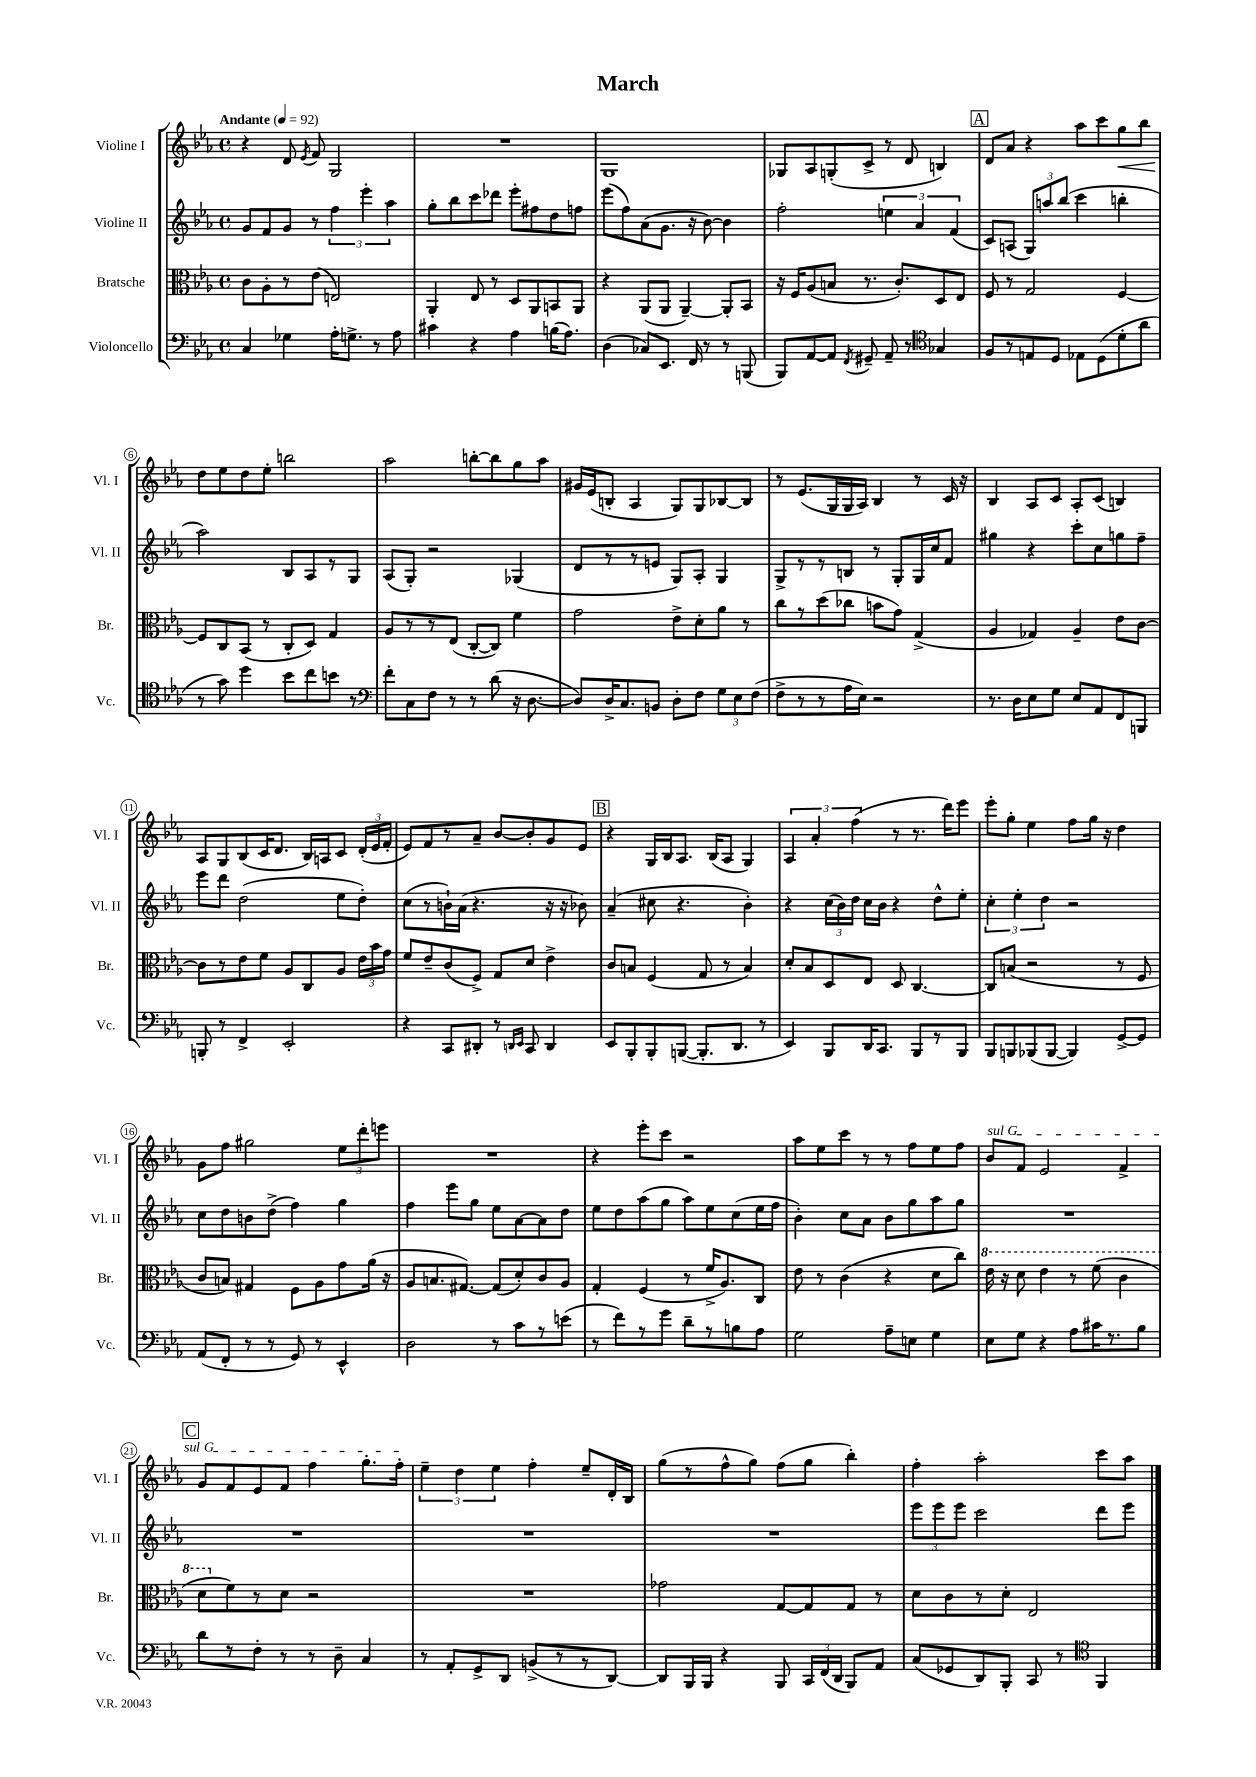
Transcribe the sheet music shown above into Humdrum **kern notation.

**kern	**kern	**kern	**kern	**dynam
*part4	*part3	*part2	*part1	*part1
*staff4	*staff3	*staff2	*staff1	*staff1
*I"Violoncello	*I"Bratsche	*I"Violine II	*I"Violine I	*
*I'Vc.	*I'Br.	*I'Vl. II	*I'Vl. I	*
*clefF4	*clefC3	*clefG2	*clefG2	*
*k[b-e-a-]	*k[b-e-a-]	*k[b-e-a-]	*k[b-e-a-]	*
*M4/4	*M4/4	*M4/4	*M4/4	*
*met(c)	*met(c)	*met(c)	*met(c)	*
*MM92	*MM92	*MM92	*MM92	*
=1	=1	=1	=1	=1
!	!	!	!LO:TX:a:B:t=Andante	!
4C/	8c\L	8g/L	4r	.
.	8A-'\	8f/	.	.
4G-X\	8r	8g/J	8d/	.
.	.	.	8qe-/	.
.	(8e-\J	8r	8f/	.
16A-'\KL	2En/)	6ff\	2G/	.
8.Gn^\J	.	.	.	.
.	.	6eee-'\	.	.
8r	.	.	.	.
.	.	6aa-\	.	.
8A-\	.	.	.	.
=2	=2	=2	=2	=2
4c#X\	4AA-'/	8gg'\L	1r	.
.	.	8bb-\	.	.
4r	8E-/	8ccc\	.	.
.	8r	8ddd-X\J	.	.
4A-\	8D/L	8eee-'\L	.	.
.	8AA-/	8ff#X\	.	.
(16Bn\KL	8BBn/	8dd\	.	.
8.A-\J)	.	.	.	.
.	8AA-/J	8ffn\J	.	.
=3	=3	=3	=3	=3
(4D\	4r	(8eee-\L	1G	.
.	.	8ff\)	.	.
8C-X/L)	(8AA-/L	(8a-\	.	.
8.EE-/J	8AA-/J	8.g\J	.	.
.	[4AA-~/)	.	.	.
16FF/	.	16r	.	.
8r	.	[8b-\)	.	.
8r	8AA-'/L]	4b-\]	.	.
(8BBBn/	8BB-/J	.	.	.
=4	=4	=4	=4	=4
8BBB-/L)	16r	2ff'\	8G-X/L	.
.	16F/KL	.	.	.
[8AA-/	(8A-/	.	8A-/	.
8AA-/J]	8Bn/J	.	(8Gn'/	.
8qFF/	.	.	.	.
8GG#X~/	8.r	.	8c^/J	.
8AA-~/	.	6een\	8r	.
.	8.c'/L)	.	.	.
8r	.	.	8d/	.
.	.	6a-/	.	.
*clefC4	*	*	*	*
4G-X/	8D/	.	4Bn/)	.
.	.	(6f/	.	.
.	8E-/J	.	.	.
!!LO:REH:place=s1:t=A
=5	=5	=5	=5	=5
8F/L	8F/	8c/L)	8d/L	.
8r	8r	(8An/J	8a-/J	.
8En/	2G/	12G/L)	4r	.
.	.	12aan/	.	.
8D/J	.	.	.	.
.	.	(12bb-/J	.	.
8E-X\L	.	4ccc\	8aa-\L	.
(8D\	.	.	8ccc\	.
!	!	!	!	!LO:HP:b
8d'\	[4F/	4bbn'\	8gg\	<
8a-\J	.	.	8bb-\J	.
!!LO:LB:g=z
=6	=6	=6	=6	=6
8r	8F/L]	2aa-\)	8dd\L	.
8g\)	8C/	.	8ee-\	[
4dd\	(8BB-/J	.	8dd\	.
.	8r	.	8ee-'\J	.
8b-\L	8C'/L	8B-/L	2bbn\	.
8cc\	8D/J)	8A-/	.	.
8bn\J	4G/	8r	.	.
8r	.	8G/J	.	.
=7	=7	=7	=7	=7
*clefF4	*	*	*	*
8f'\L	8A-/L	(8A-/L	2aa-\	.
8C\	8r	8G'/J)	.	.
8F\J	8r	2r	.	.
8r	(8E-/J	.	.	.
8r	[8C'/L	.	[8bbn'\L	.
(8d\	8C/J])	.	8bb\]	.
16r	4f\	(4G-X/	8gg\	.
[8.D\	.	.	.	.
.	.	.	8aa-\J	.
=8	=8	=8	=8	=8
8D/L])	2g\	8d/L	16g#X/LL	.
.	.	.	(16e-/J	.
16D^/K	.	8r	8Bn'/J	.
8.C/	.	.	.	.
.	.	8r	4A-/	.
8BBn/J	.	8en/J	.	.
8D'\L	8e-^\L	8G/L)	8G/L)	.
8F\J	8d'\	8A-'/J	8G/	.
12G\L	8a-\J	4G/	[8B-X/	.
12E-\	.	.	.	.
.	8r	.	8B-/J]	.
(12F\J	.	.	.	.
=9	=9	=9	=9	=9
8F^\L	8cc\L	8G^/L	8r	.
8r	8r	8r	(8.e-/L	.
8r	(8dd\	8r	.	.
.	.	.	16G/L	.
16A-\L	8cc-X\J	8Bn/J	16G/	.
16E-\JJ)	.	.	16A-/JJ)	.
2r	8bn\L	8r	4B-/	.
.	8g\J)	8G'/L	.	.
.	(4G^/	16G/L	8r	.
.	.	16cc/J	.	.
.	.	8f/J	16c/	.
.	.	.	16r	.
=10	=10	=10	=10	=10
8.r	4A-/	4gg#X\	4B-/	.
16D\KL	.	.	.	.
8E-\	4G-X/)	4r	8A-/L	.
8G\J	.	.	8c/J	.
8E-/L	4A-~/	8ccc'\L	8A-'/L	.
8AA-/	.	8cc\	(8c/J	.
8FF/	8e-\L	8ggn\	4Bn/)	.
8BBBn/J	[8c\J	8ff~\J	.	.
!!LO:LB:g=z
=11	=11	=11	=11	=11
8BBBn'/	8c\L]	8eee-\L	8A-/L	.
8r	8r	8ddd\J	8G/	.
4FF^/	8e-\	(2dd\	(8B-/	.
.	8f\J	.	16c/K	.
.	.	.	8.d/J	.
2EE-'/	8A-/L	.	.	.
.	8C/	.	16B-/LL)	.
.	.	.	16An/J	.
.	8A-/J	8ee-\L	8c/J	.
.	24e-\LL	8dd'\J)	(24d'/LL	.
.	24b-\	.	24e-/	.
.	24g\JJ	.	24f'/JJ	.
=12	=12	=12	=12	=12
4r	8f/L	(8cc\L	8e-/L)	.
.	8e-~/	8r	8f/	.
8CC/L	(8c/	16bn`\L)	8r	.
.	.	(16a-\JJ	.	.
8DD#X'/J	8F^/J)	4.r	8a-~/J	.
8r	8G/L	.	[8b-/L	.
16qqDDn/LL	.	.	.	.
16qqEE-/JJ	.	.	.	.
8CC/	8d/J	.	8b-'/]	.
4DD/	4e-^\	16r	8g/	.
.	.	16r	.	.
.	.	8b-X\)	8e-/J	.
!!LO:REH:place=s1:t=B
=13	=13	=13	=13	=13
8EE-/L	8c/L	(4a-~/	4r	.
8BBB-'/	8Bn/J	.	.	.
8BBB-'/	(4F/	8cc#X\	16G/LL	.
.	.	.	16B-/J	.
([8BBBn/J	.	4.r	8.A-/J	.
8.BBB'/L]	8G/	.	.	.
.	.	.	(16B-/KL	.
.	8r	.	8A-/J	.
8.DD/J	.	.	.	.
.	4B/)	4b-'\)	4G/)	.
8r	.	.	.	.
=14	=14	=14	=14	=14
4EE-/)	8d'/L	4r	6A-/	.
.	8B-/	.	.	.
.	.	.	6a-'/	.
8BBB-/L	8D/	(24cc\LL	.	.
.	.	24b-\)	.	.
.	.	24dd\JJ	(6ff\	.
16DD/K	8E-/J	16cc\LL	.	.
8.CC/J	.	16b-\JJ	.	.
.	8D/	4r	8r	.
8BBB-/L	[4.C/	.	8.r	.
8r	.	8dd^^\L	.	.
.	.	.	16ddd\KL)	.
8BBB-/J	.	8ee-'\J	8eee-\J	.
=15	=15	=15	=15	=15
8BBB-/L	8C/L]	6cc'\	8eee-'\L	.
8BBBn/	(8Bn/J	.	8gg'\J	.
.	.	6ee-'\	.	.
(8BBB-X/	2r	.	4ee-\	.
.	.	6dd\	.	.
[8BBB-/J	.	.	.	.
4BBB-/])	.	2r	8ff\L	.
.	.	.	16gg\Jk	.
.	.	.	16r	.
[8GG^/L	8r	.	4dd\	.
8GG/J]	8F/	.	.	.
!!LO:LB:g=z
=16	=16	=16	=16	=16
(8AA-/L	8c/L	8cc\L	8g\L	.
8FF'/J	8Bn/J)	8dd\	8ff\J	.
8r	4G#X/	8bn\	2gg#X\	.
8r	.	(8dd^\J	.	.
8GG/)	8F\L	4ff\)	.	.
8r	8A-\	.	.	.
4EE-^^/	8g\	4gg\	12ee-\L	.
.	.	.	12ddd'\	.
.	(16a-\Jk	.	.	.
.	.	.	12eeen\J	.
.	16r	.	.	.
=17	=17	=17	=17	=17
2D\	8A-/L	4ff\	1r	.
.	8.Bn/	.	.	.
.	.	8eee-\L	.	.
.	[8.G#X/J)	.	.	.
.	.	8gg\J	.	.
8r	(8G#/L]	8ee-\L	.	.
8c\L	8d'/)	[8a-\	.	.
8r	8c/	8a-\]	.	.
(8en\J	8A-/J	8dd\J	.	.
=18	=18	=18	=18	=18
8r	4G'/	8ee-\L	4r	.
8f\L)	.	8dd\	.	.
8r	(4F/	(8aa-\	8eee-'\L	.
8g\J	.	8gg\J	8ccc\J	.
8d~\L	8r	8aa-\L)	2r	.
8r	16f^/KL	8ee-\	.	.
.	8.A-/)	.	.	.
8Bn\	.	(8cc\	.	.
8A-\J	8C/J	16ee-\L	.	.
.	.	16ff\JJ	.	.
=19	=19	=19	=19	=19
2G\	8e-\	4b-'\)	8aa-\L	.
.	8r	.	8ee-\	.
.	(4c\	8cc\L	8ccc\J	.
.	.	8a-\J	8r	.
8A-~\L	4r	8b-\L	8r	.
8En\J	.	8gg\	8ff\L	.
4G\	8d\L	8aa-\	8ee-\	.
.	8cc\J)	8gg\J	8ff\J	.
=20	=20	=20	=20	=20
*	*8va	*	*	*
!	!	!	!LO:TX:a:i:t=sul G	!
8E-\L	16ee-\	1r	8b-/L	.
.	16r	.	.	.
8G\J	8dd\	.	8f/J	.
4r	4ee-\	.	2e-/	.
8A-\L	8r	.	.	.
16c#X\K	(8ff\	.	.	.
8.r	.	.	.	.
.	4cc\	.	4f^/	.
8B-\J	.	.	.	.
!!LO:LB:g=z
!!LO:REH:place=s1:t=C
=21	=21	=21	=21	=21
8d\L	8dd\L	1r	8g/L	.
*	*X8va	*	*	*
8r	8f\)	.	8f/	.
8F'\J	8r	.	8e-/	.
8r	8d\J	.	8f/J	.
8r	2r	.	4ff\	.
8D~\	.	.	.	.
4C/	.	.	8.gg'\L	.
.	.	.	16ff'\Jk	.
=22	=22	=22	=22	=22
8r	1r	1r	6ee-~\	.
8AA-'/L	.	.	.	.
.	.	.	6dd\	.
8GG^/	.	.	.	.
.	.	.	6ee-\	.
8DD/J	.	.	.	.
(8BBn^/L	.	.	4ff'\	.
8r	.	.	.	.
8r	.	.	8ee-~/L	.
[8DD/J)	.	.	16d'/L	.
.	.	.	16B-/JJ	.
=23	=23	=23	=23	=23
8DD/L]	2g-X\	1r	(8gg\L	.
16BBB-/L	.	.	8r	.
16BBB-/JJ	.	.	.	.
4r	.	.	8ff^^\	.
.	.	.	8gg\J)	.
8BBB-/	[8G/L	.	(8ff\L	.
24CC/LL	8G/]	.	8gg\J	.
(24FF/	.	.	.	.
24DD/JJ	.	.	.	.
8BBB-/L)	8G/J	.	4bb-'\)	.
8AA-/J	8r	.	.	.
=24	=24	=24	=24	=24
(8C/L	8d\L	12eee-\L	4ff'\	.
.	.	12eee-\	.	.
8GG-X/	8c\	.	.	.
.	.	12eee-\J	.	.
8DD/)	8r	2ccc\	2aa-'\	.
8BBB-'/J	8d'\J	.	.	.
8CC/	2E-/	.	.	.
8r	.	.	.	.
*clefC4	*	*	*	*
4FF/	.	8ddd\L	8ccc\L	.
.	.	8eee-\J	8aa-\J	.
==	==	==	==	==
*-	*-	*-	*-	*-
